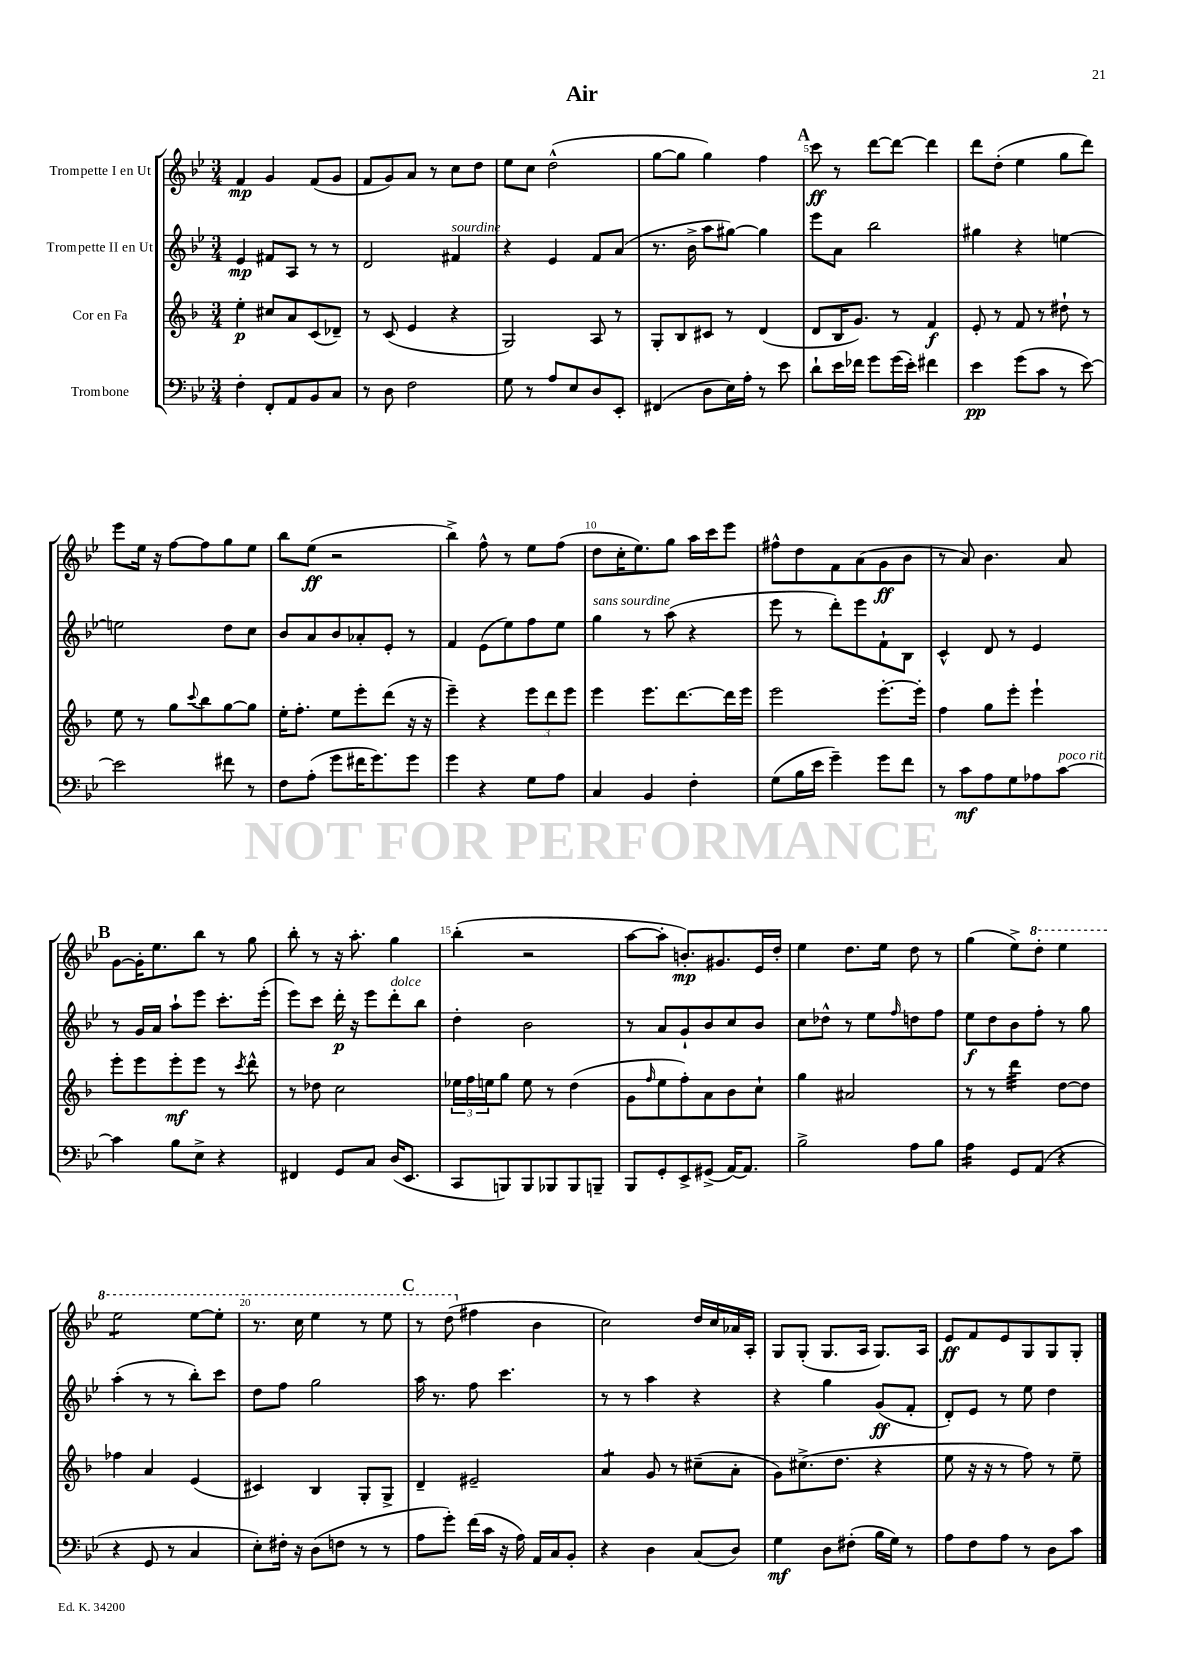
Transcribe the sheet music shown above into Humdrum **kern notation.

**kern	**dynam	**kern	**dynam	**kern	**dynam	**kern	**dynam
*part4	*part4	*part3	*part3	*part2	*part2	*part1	*part1
*staff4	*staff4	*staff3	*staff3	*staff2	*staff2	*staff1	*staff1
*I"Trombone	*	*I"Cor en Fa	*	*I"Trompette II en Ut	*	*I"Trompette I en Ut	*
*clefF4	*	*clefG2	*	*clefG2	*	*clefG2	*
*k[b-e-]	*	*k[b-]	*	*k[b-e-]	*	*k[b-e-]	*
*M3/4	*	*M3/4	*	*M3/4	*	*M3/4	*
=1	=1	=1	=1	=1	=1	=1	=1
4F'\	.	4ee'\	p	4e-/	mp	4f/	mp
8FF'/L	.	8cc#X/L	.	8f#X/L	.	4g/	.
8AA/	.	8a/	.	8A/J	.	.	.
8BB-/	.	(8c/	.	8r	.	(8f/L	.
8C/J	.	8d-X~/J)	.	8r	.	8g/J	.
=2	=2	=2	=2	=2	=2	=2	=2
8r	.	8r	.	2d/	.	8f/L	.
8D\	.	(8c/	.	.	.	8g/)	.
2F\	.	4e/	.	.	.	8a/J	.
.	.	.	.	.	.	8r	.
!	!	!	!	!LO:TX:a:i:t=sourdine	!	!	!
.	.	4r	.	4f#X/	.	8cc\L	.
.	.	.	.	.	.	8dd\J	.
=3	=3	=3	=3	=3	=3	=3	=3
8G\	.	2G/)	.	4r	.	8ee-\L	.
8r	.	.	.	.	.	8cc\J	.
8A/L	.	.	.	4e-/	.	(2dd^^\	.
8E-/	.	.	.	.	.	.	.
8D/	.	8A/	.	8f/L	.	.	.
8EE-'/J	.	8r	.	(8a/J	.	.	.
=4	=4	=4	=4	=4	=4	=4	=4
(4FF#X/	.	8G'/L	.	8.r	.	[8gg\L	.
.	.	8B-/	.	.	.	8gg\J]	.
.	.	.	.	16b-^\	.	.	.
8D\L	.	8c#X/J	.	8aa\L	.	4gg\)	.
16E-\L)	.	8r	.	[8gg#X\J)	.	.	.
16A'\JJ	.	.	.	.	.	.	.
8r	.	(4d/	.	4gg#\]	.	4ff\	.
8e-\	.	.	.	.	.	.	.
!!LO:REH:place=s1:t=A
=5	=5	=5	=5	=5	=5	=5	=5
8d`\L	.	8d/L	.	8eee-\L	.	8ccc\	ff
16e-\L	.	16B-/K	.	8a\J	.	8r	.
16f-X\JJ	.	8.g/J)	.	.	.	.	.
8g\L	.	.	.	2bb-\	.	[8ddd\L	.
(16g\L	.	8r	.	.	.	8ddd\J_	.
16e-'\JJ)	.	.	.	.	.	.	.
4f#X\	.	4f/	f	.	.	4ddd\]	.
=6	=6	=6	=6	=6	=6	=6	=6
4e-\	pp	8e'/	.	4gg#X\	.	8ddd\L	.
.	.	8r	.	.	.	(8dd'\J	.
(8g\L	.	8f/	.	4r	.	4ee-\	.
8c\J	.	8r	.	.	.	.	.
8r	.	8dd#X`\	.	[4een\	.	8gg\L	.
[8e-\)	.	8r	.	.	.	8ddd\J)	.
!!LO:LB:g=z
=7	=7	=7	=7	=7	=7	=7	=7
2e-\]	.	8ee\	.	2een\]	.	8eee-\L	.
.	.	8r	.	.	.	16ee-\Jk	.
.	.	.	.	.	.	16r	.
.	.	8gg\L	.	.	.	[8ff\L	.
.	.	8qqccc/	.	.	.	.	.
.	.	8bb-\	.	.	.	8ff\]	.
8f#X\	.	[8gg\	.	8dd\L	.	8gg\	.
8r	.	8gg\J]	.	8cc\J	.	8ee-\J	.
=8	=8	=8	=8	=8	=8	=8	=8
8F\L	.	16ee'\KL	.	8b-/L	.	8bb-\L	.
.	.	8.ff'\J	.	.	.	.	.
(8A'\J	.	.	.	8a/	.	(8ee-\J	ff
8g\L	.	8ee\L	.	8b-/	.	2r	.
16f#X\K	.	8eee'\	.	8a-X'/	.	.	.
8.g\)	.	.	.	.	.	.	.
.	.	(8ddd\J	.	8e-'/J	.	.	.
8g\J	.	16r	.	8r	.	.	.
.	.	16r	.	.	.	.	.
=9	=9	=9	=9	=9	=9	=9	=9
4g\	.	4eee~\)	.	4f/	.	4bb-^\)	.
4r	.	4r	.	(8e-\L	.	8ff^^\	.
.	.	.	.	8ee-\)	.	8r	.
8G\L	.	12eee\L	.	8ff\	.	8ee-\L	.
.	.	12ddd\	.	.	.	.	.
8A\J	.	.	.	8ee-\J	.	(8ff\J	.
.	.	12eee\J	.	.	.	.	.
=10	=10	=10	=10	=10	=10	=10	=10
!	!	!	!	!LO:TX:a:i:t=sans sourdine	!	!	!
4C/	.	4eee\	.	4gg\	.	8dd\L	.
.	.	.	.	.	.	16cc'\K	.
.	.	.	.	.	.	8.ee-\)	.
4BB-/	.	8.eee\L	.	8r	.	.	.
.	.	.	.	(8aa\	.	8gg\J	.
.	.	[8.ddd\	.	.	.	.	.
4F'\	.	.	.	4r	.	16aa\LL	.
.	.	.	.	.	.	16ccc\J	.
.	.	16ddd\L]	.	.	.	8eee-\J	.
.	.	16eee\JJ	.	.	.	.	.
=11	=11	=11	=11	=11	=11	=11	=11
(8G\L	.	2eee\	.	8eee-\	.	8ff#X^^\L	.
16B-\L	.	.	.	8r	.	8dd\	.
16e-\JJ	.	.	.	.	.	.	.
4g~\)	.	.	.	8ddd'\L)	.	8f\	.
.	.	.	.	8eee-\	.	(8a\	.
8g\L	.	[8.eee'\L	.	8f`\	.	8g\	ff
8f\J	.	.	.	8B-\J	.	8b-\J	.
.	.	16eee'\Jk]	.	.	.	.	.
=12	=12	=12	=12	=12	=12	=12	=12
8r	.	4ff\	.	4c^^/	.	8r	.
8c\L	mf	.	.	.	.	8a/)	.
8A\	.	8gg\L	.	8d/	.	4.b-\	.
8G\	.	8eee'\J	.	8r	.	.	.
8A-X\	.	4eee`\	.	4e-/	.	.	.
!LO:TX:a:i:t=poco rit.	!	!	!	!	!	!	!
[8c\J	.	.	.	.	.	8a/	.
!!LO:LB:g=z
!!LO:REH:place=s1:t=B
=13	=13	=13	=13	=13	=13	=13	=13
4c\]	.	8eee'\L	.	8r	.	[8g\L	.
.	.	8eee\	.	16g/LL	.	16g'\K]	.
.	.	.	.	16a/JJ	.	8.ee-\	.
8B-\L	.	8eee'\	mf	8aa`\L	.	.	.
8E-^\J	.	8eee\J	.	8eee-\J	.	8bb-\J	.
4r	.	8r	.	8.ccc'\L	.	8r	.
.	.	8qccc/	.	.	.	.	.
.	.	8ddd^^\	.	.	.	8gg\	.
.	.	.	.	(16eee-'\Jk	.	.	.
=14	=14	=14	=14	=14	=14	=14	=14
4FF#X/	.	8r	.	8eee-\L)	.	8bb-'\	.
.	.	8dd-X\	.	8ccc\J	.	8r	.
8GG/L	.	2cc\	.	16ddd'\	p	16r	.
.	.	.	.	16r	.	8.aa'\	.
8C/J	.	.	.	8eee-\L	.	.	.
!	!	!	!	!LO:TX:a:i:t=dolce	!	!	!
(16D/KL	.	.	.	8ddd'\	.	4gg\	.
8.EE-/J	.	.	.	.	.	.	.
.	.	.	.	8bb-\J	.	.	.
=15	=15	=15	=15	=15	=15	=15	=15
8CC/L	.	24ee-X\LL	.	4dd'\	.	(4bb-'\	.
.	.	24ff\	.	.	.	.	.
.	.	24een\J	.	.	.	.	.
8BBBn/)	.	8gg\J	.	.	.	.	.
8BBB/	.	8ee\	.	2b-\	.	2r	.
8BBB-X/	.	8r	.	.	.	.	.
8BBB-/	.	(4dd\	.	.	.	.	.
8BBBn~/J	.	.	.	.	.	.	.
=16	=16	=16	=16	=16	=16	=16	=16
8BBB-/L	.	8g\L	.	8r	.	[8aa\L	.
.	.	16qqff/	.	.	.	.	.
8GG'/	.	8ee\	.	8a/L	.	8aa'\J]	.
8EE-^/	.	8ff'\)	.	8g`/	.	8.bn'/L)	mp
(8GG#X^/J	.	8a\	.	8b-/	.	.	.
.	.	.	.	.	.	8.g#X/	.
[16AA/KL)	.	8b-\	.	8cc/	.	.	.
8.AA/J]	.	.	.	.	.	.	.
.	.	8cc`\J	.	8b-/J	.	16e-/L	.
.	.	.	.	.	.	16dd'/JJ	.
=17	=17	=17	=17	=17	=17	=17	=17
2B-^\	.	4gg\	.	8cc\L	.	4ee-\	.
.	.	.	.	8dd-X^^\J	.	.	.
.	.	2a#X/	.	8r	.	8.dd\L	.
.	.	.	.	8ee-\L	.	.	.
.	.	.	.	.	.	16ee-\Jk	.
.	.	.	.	16qqff/	.	.	.
8A\L	.	.	.	8ddn\	.	8dd\	.
8B-\J	.	.	.	8ff\J	.	8r	.
=18	=18	=18	=18	=18	=18	=18	=18
*tremolo	*	*	*	*	*	*	*
16A\LL	.	8r	.	8ee-\L	f	(4gg\	.
16A\	.	.	.	.	.	.	.
16A\	.	8r	.	8dd\	.	.	.
16A\JJ	.	.	.	.	.	.	.
*Xtremolo	*	*	*	*	*	*	*
*	*	*tremolo	*	*	*	*	*
8GG/L	.	32ddd\LLL	.	8b-\	.	8ee-^\L)	.
.	.	32ddd\	.	.	.	.	.
.	.	32ddd\	.	.	.	.	.
.	.	32ddd\	.	.	.	.	.
*	*	*	*	*	*	*8va	*
(8AA/J	.	32ddd\	.	8ff'\J	.	8ddd'\J	.
.	.	32ddd\	.	.	.	.	.
.	.	32ddd\	.	.	.	.	.
.	.	32ddd\JJJ	.	.	.	.	.
*	*	*Xtremolo	*	*	*	*	*
4r	.	[8dd\L	.	8r	.	4eee-\	.
.	.	8dd\J]	.	8gg\	.	.	.
!!LO:LB:g=z
=19	=19	=19	=19	=19	=19	=19	=19
*	*	*	*	*	*	*tremolo	*
4r	.	4ff-X\	.	(4aa'\	.	8eee-\L	.
.	.	.	.	.	.	8eee-\	.
8GG/	.	4a/	.	8r	.	8eee-\	.
8r	.	.	.	8r	.	8eee-\J	.
*	*	*	*	*	*	*Xtremolo	*
4C/	.	(4e/	.	8bb-'\L)	.	[8eee-\L	.
.	.	.	.	8ccc\J	.	8eee-'\J]	.
=20	=20	=20	=20	=20	=20	=20	=20
8E-'\L)	.	4c#X/)	.	8dd\L	.	8.r	.
16F#X'\Jk	.	.	.	8ff\J	.	.	.
16r	.	.	.	.	.	16ccc\	.
(8D\L	.	4B-/	.	2gg\	.	4eee-\	.
8Fn\J	.	.	.	.	.	.	.
8r	.	8G'/L	.	.	.	8r	.
8r	.	8G^/J	.	.	.	8eee-\	.
!!LO:REH:place=s1:t=C
=21	=21	=21	=21	=21	=21	=21	=21
8A\L	.	4d~/	.	16aa\	.	8r	.
.	.	.	.	8.r	.	.	.
8g'\J)	.	.	.	.	.	(8ddd\	.
*	*	*	*	*	*	*X8va	*
(16f\LL	.	2e#X~/	.	8ff\	.	4ff#X\	.
16c\JJ	.	.	.	.	.	.	.
16r	.	.	.	4.ccc\	.	.	.
16A\)	.	.	.	.	.	.	.
16AA/LL	.	.	.	.	.	4b-\	.
16C/J	.	.	.	.	.	.	.
8BB-'/J	.	.	.	.	.	.	.
=22	=22	=22	=22	=22	=22	=22	=22
*	*	*tremolo	*	*	*	*	*
4r	.	8a/L	.	8r	.	2cc\)	.
.	.	8a/J	.	8r	.	.	.
*	*	*Xtremolo	*	*	*	*	*
4D\	.	8g/	.	4aa\	.	.	.
.	.	8r	.	.	.	.	.
(8C/L	.	(8cc#X~\L	.	4r	.	16dd/LL	.
.	.	.	.	.	.	16cc/	.
8D/J)	.	8a'\J	.	.	.	16a-X/	.
.	.	.	.	.	.	16A'/JJ	.
=23	=23	=23	=23	=23	=23	=23	=23
4G\	mf	8g\L)	.	4r	.	8G/L	.
.	.	(8.cc#X^\	.	.	.	(8G'/J	.
8D\L	.	.	.	4gg\	.	8.G/L	.
.	.	8.dd\J	.	.	.	.	.
(8F#X'\J	.	.	.	.	.	.	.
.	.	.	.	.	.	16A/Jk	.
16B-\LL	.	4r	.	(8g/L	ff	8.G/L)	.
16G\JJ)	.	.	.	.	.	.	.
8r	.	.	.	8f'/J	.	.	.
.	.	.	.	.	.	16A/Jk	.
=24	=24	=24	=24	=24	=24	=24	=24
8A\L	.	8ee\	.	8d'/L)	.	8e-/L	ff
8F\	.	16r	.	8e-/J	.	8f/	.
.	.	16r	.	.	.	.	.
8A\J	.	8r	.	8r	.	8e-/	.
8r	.	8ff\)	.	8ee-\	.	8G/	.
8D\L	.	8r	.	4dd\	.	8G/	.
8c\J	.	8ee~\	.	.	.	8G'/J	.
==	==	==	==	==	==	==	==
*-	*-	*-	*-	*-	*-	*-	*-
